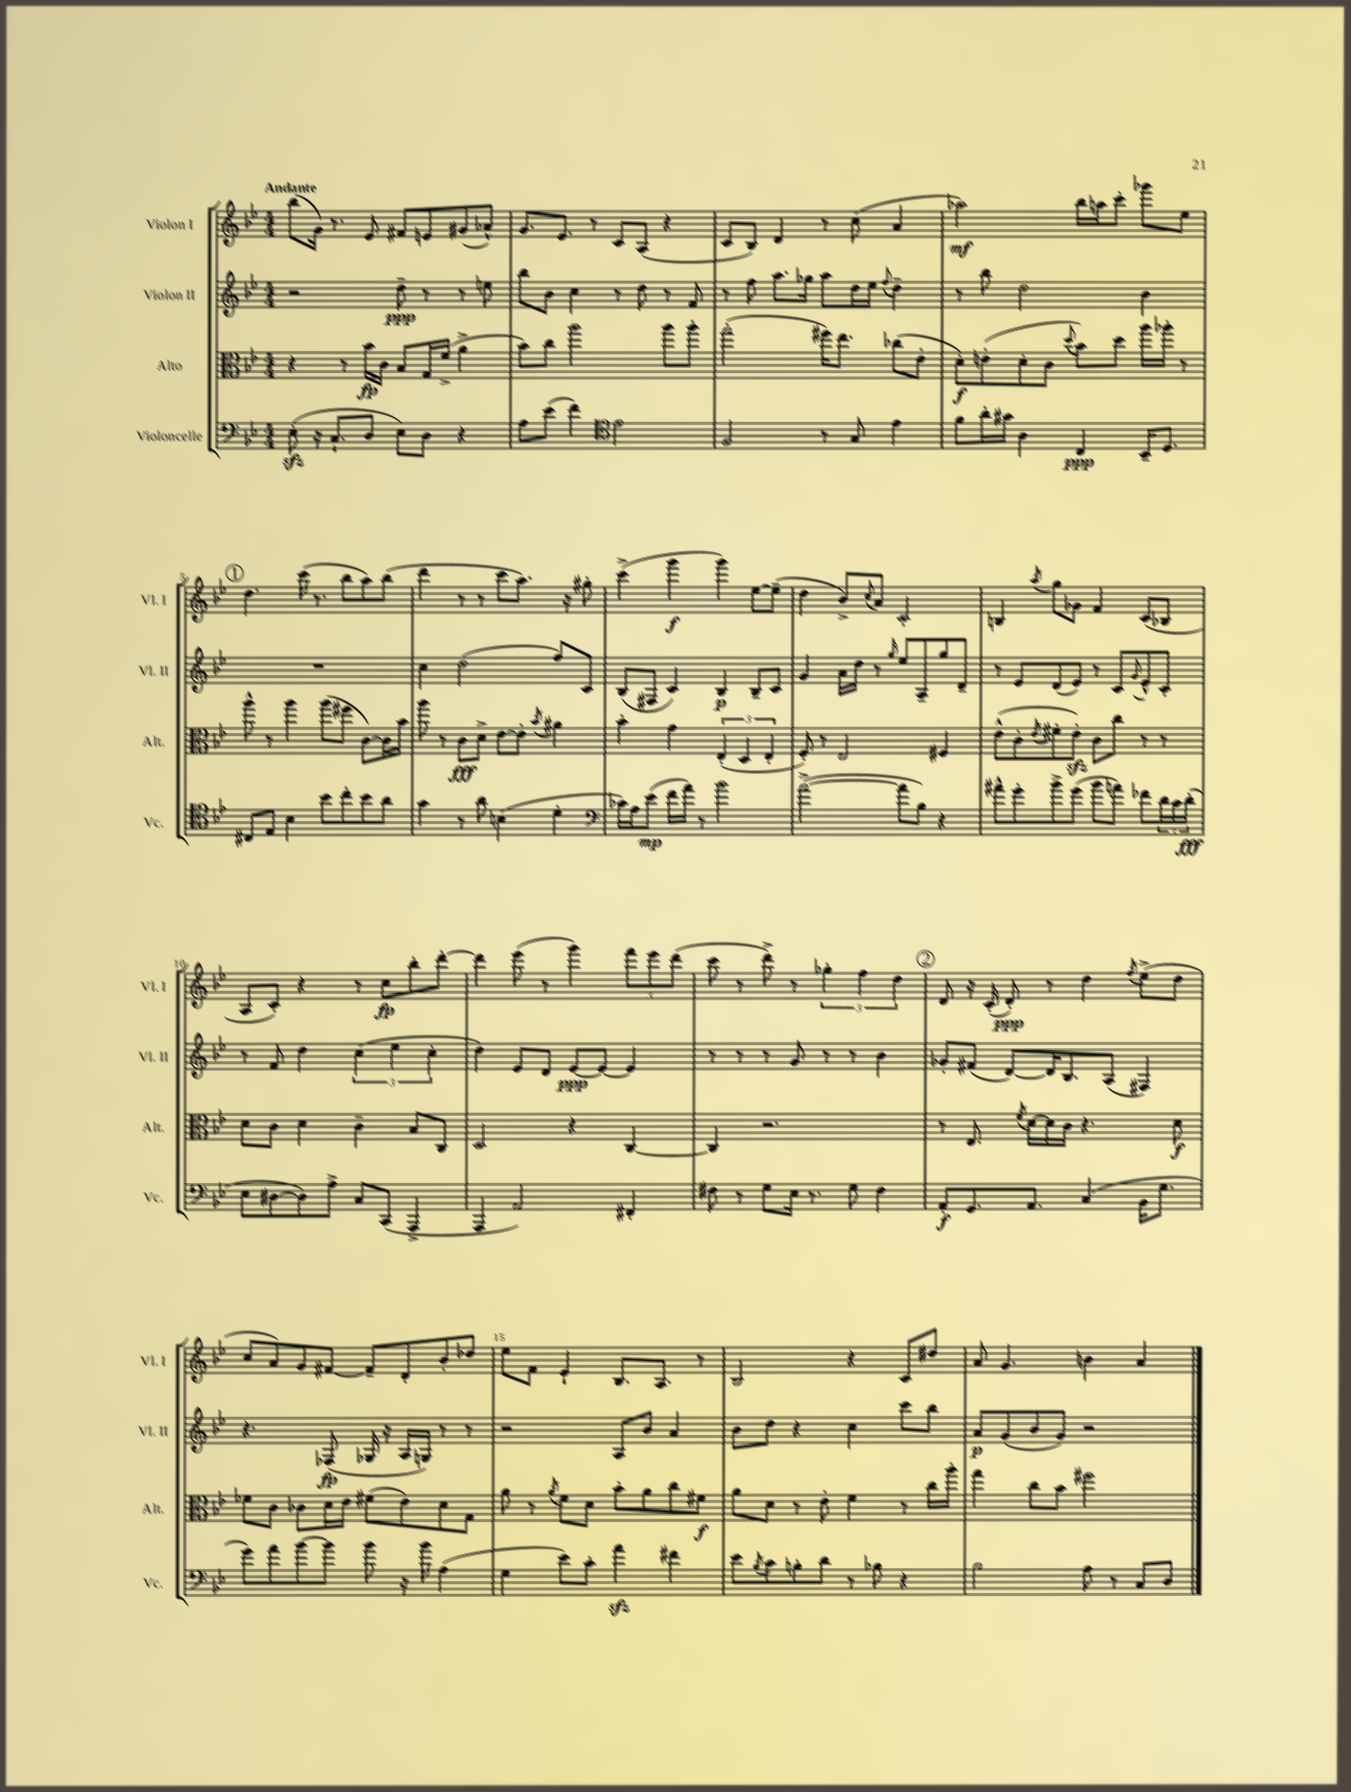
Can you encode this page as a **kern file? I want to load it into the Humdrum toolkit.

**kern	**dynam	**kern	**dynam	**kern	**dynam	**kern	**dynam
*part4	*part4	*part3	*part3	*part2	*part2	*part1	*part1
*staff4	*staff4	*staff3	*staff3	*staff2	*staff2	*staff1	*staff1
*I"Violoncelle	*	*I"Alto	*	*I"Violon II	*	*I"Violon I	*
*I'Vc.	*	*I'Alt.	*	*I'Vl. II	*	*I'Vl. I	*
*clefF4	*	*clefC3	*	*clefG2	*	*clefG2	*
*k[b-e-]	*	*k[b-e-]	*	*k[b-e-]	*	*k[b-e-]	*
*M4/4	*	*M4/4	*	*M4/4	*	*M4/4	*
=1	=1	=1	=1	=1	=1	=1	=1
!	!	!	!	!	!	!LO:TX:a:B:t=Andante	!
(8E-zz'\	.	4r	.	2r	.	(8bb-\L	.
16r	.	.	.	.	.	16g\Jk)	.
8.C`/L	.	.	.	.	.	8.r	.
.	.	8r	.	.	.	.	.
8D/J	.	16b-\LL	fp	.	.	8e-/	.
.	.	16c\JJ	.	.	.	.	.
8E-\L)	.	8B-/L	.	8dd~\	ppp	8f#X/L	.
8D\J	.	16G/L	.	8r	.	8en/	.
.	.	(16f^/JJ	.	.	.	.	.
4r	.	4a^\	.	8r	.	(8g#X/	.
.	.	.	.	8een\	.	8a-X^^/J)	.
=2	=2	=2	=2	=2	=2	=2	=2
8A\L	.	8b-\L)	.	8bb-\L	.	8.g/L	.
(8e-\J	.	8cc\J	.	8b-\J	.	.	.
.	.	.	.	.	.	8.e-/J	.
4f\)	.	2aa\	.	4cc\	.	.	.
.	.	.	.	.	.	8r	.
*clefC4	*	*	*	*	*	*	*
2e-\	.	.	.	8r	.	8c/L	.
.	.	.	.	8dd\	.	(8A/J	.
.	.	8aa\L	.	8r	.	4r	.
.	.	8aa'\J	.	8f/	.	.	.
=3	=3	=3	=3	=3	=3	=3	=3
2F/	.	(2gg'\	.	8r	.	8c/L	.
.	.	.	.	8ff\	.	8B-/J)	.
.	.	.	.	8.aa\L	.	4d/	.
.	.	.	.	16gg-X\Jk	.	.	.
8r	.	16ff#X\KL)	.	8aa\L	.	8r	.
.	.	8.ee-\J	.	.	.	.	.
8G/	.	.	.	16dd\L	.	(8cc\	.
.	.	.	.	16ee-\JJ	.	.	.
.	.	.	.	8qqff/	.	.	.
4e-\	.	(8cc-X\L	.	4dd~\	.	4a/	.
.	.	8e-'\J	.	.	.	.	.
=4	=4	=4	=4	=4	=4	=4	=4
8f\L	.	8d'\L)	f	8r	.	2aa-X\)	mf
16a'\L	.	(8en'\	.	8bb-\	.	.	.
16g#X\JJ	.	.	.	.	.	.	.
4A\	.	8d'\	.	2dd\	.	.	.
.	.	8c\J	.	.	.	.	.
.	.	8qqdd/	.	.	.	.	.
4C/	ppp	8b-\L)	.	.	.	16bb-\LL	.
.	.	.	.	.	.	16aan\J	.
.	.	8dd\J	.	.	.	8ccc'\J	.
16BB-~/KL	.	16aa\LL	.	4b-\	.	8ggg-X\L	.
8.D/J	.	16aa-X'\JJ	.	.	.	.	.
.	.	8r	.	.	.	8ee-\J	.
!!LO:LB:g=z
!!LO:REH:place=s1:t=1
=5	=5	=5	=5	=5	=5	=5	=5
8C#X/L	.	8aa^^\	.	1r	.	4.dd\	.
8E-/J	.	8r	.	.	.	.	.
4B-\	.	4aa\	.	.	.	.	.
.	.	.	.	.	.	(16ccc\	.
.	.	.	.	.	.	8.r	.
8b-\L	.	(8aa\L	.	.	.	.	.
8cc'\	.	8ff#X\J	.	.	.	8bb-\L	.
8b-\	.	[8c\L)	.	.	.	8aa\)	.
8a\J	.	16c\L]	.	.	.	(8bb-\J	.
.	.	16b-\JJ	.	.	.	.	.
=6	=6	=6	=6	=6	=6	=6	=6
4g\	.	8aa\	.	4cc\	.	4ddd\	.
.	.	8r	.	.	.	.	.
8r	.	8c\L	fff	(2dd\	.	8r	.
8a\	.	8d^\J	.	.	.	8r	.
(4Bn\	.	[8e-\L	.	.	.	8ccc\L	.
.	.	8e-'\J]	.	.	.	8.aa\J)	.
.	.	8qb-/	.	.	.	.	.
4d'\	.	4a#X\	.	8ff/L)	.	.	.
.	.	.	.	.	.	16r	.
.	.	.	.	8c/J	.	8gg#X'\	.
=7	=7	=7	=7	=7	=7	=7	=7
*clefF4	*	*	*	*	*	*	*
16c-X\LL)	.	4b-'\	.	(8B-/L	.	(4ccc^\	.
16A\J	.	.	.	.	.	.	.
(8e-\J	mp	.	.	8F#X/J	.	.	.
16f\LL	.	4g\	.	4c/)	.	4ggg\	f
16a\JJ)	.	.	.	.	.	.	.
8r	.	.	.	.	.	.	.
2b-\	.	(6E-'/	.	4B-/	p	4ggg\)	.
.	.	6D/	.	.	.	.	.
.	.	.	.	8B-~/L	.	[8ee-\L	.
.	.	6E-'/	.	.	.	.	.
.	.	.	.	8c/J	.	(8ee-~\J]	.
=8	=8	=8	=8	=8	=8	=8	=8
([2a^\	.	8F'/)	.	4g/	.	4dd\	.
.	.	8r	.	.	.	.	.
.	.	2E-/	.	16a\LL	.	8b-^/L)	.
.	.	.	.	16dd\JJ	.	.	.
.	.	.	.	.	.	8qqcc/	.
.	.	.	.	8r	.	8a/J	.
.	.	.	.	16qqgg/	.	.	.
8a\L]	.	.	.	8ee-/L	.	2c'/	.
8B-\J)	.	.	.	8A~/	.	.	.
4r	.	4F#X/	.	8gg/	.	.	.
.	.	.	.	8d~/J	.	.	.
=9	=9	=9	=9	=9	=9	=9	=9
8a#X^^\L	.	(8e-^^\L	.	8r	.	4Bn/	.
8g'\	.	8c'\	.	8e-/L	.	.	.
.	.	8qe-/	.	.	.	8qaa/	.
8b-^\	.	8f#X'\	.	(8d/	.	8gg\L	.
(8g\J	.	8e-zz'\J)	.	8e-/J)	.	8g-X\J	.
8b-\L	.	8c\L	.	8r	.	4f/	.
8an\J)	.	8cc\J	.	8c/L	.	.	.
.	.	.	.	8qqg/	.	.	.
8f-X\L	.	8r	.	8e-^^/	.	(8c/L	.
24d\L	.	8r	.	8c'/J	.	8B-X/J	.
24c\	.	.	.	.	.	.	.
(24d'\JJ	fff	.	.	.	.	.	.
!!LO:LB:g=z
=10	=10	=10	=10	=10	=10	=10	=10
8E-\L	.	8d\L	.	8r	.	8A/L	.
[8D#X\	.	8c\J	.	8f/	.	8c'/J)	.
8D#\])	.	4d\	.	4dd\	.	4r	.
8A^\J	.	.	.	.	.	.	.
8C/L	.	4c~\	.	(6cc\	.	8r	.
(8CC/J	.	.	.	.	.	8cc\L	fp
.	.	.	.	6ee-\	.	.	.
4AAA^/	.	8B-/L	.	.	.	8bb-'\	.
.	.	.	.	6cc'\	.	.	.
.	.	8C/J	.	.	.	[8ddd'\J	.
=11	=11	=11	=11	=11	=11	=11	=11
4AAA/	.	2D/	.	4dd\)	.	4ddd\]	.
2AA/)	.	.	.	8e-/L	.	(8eee-\	.
.	.	.	.	8d/J	.	8r	.
.	.	4r	.	[8e-/L	ppp	4ggg\)	.
.	.	.	.	8e-/J_	.	.	.
4FF#X'/	.	[4C/	.	4e-/]	.	12fff\L	.
.	.	.	.	.	.	12eee-\	.
.	.	.	.	.	.	(12ddd\J	.
=12	=12	=12	=12	=12	=12	=12	=12
8F#X\	.	4C/]	.	8r	.	8ccc\	.
8r	.	.	.	8r	.	8r	.
8G\L	.	2.r	.	8r	.	8ddd^\)	.
16E-\Jk	.	.	.	8g/	.	8r	.
8.r	.	.	.	.	.	.	.
.	.	.	.	8r	.	6gg-X'\	.
8G\	.	.	.	8r	.	.	.
.	.	.	.	.	.	6ff\	.
4F#\	.	.	.	4b-\	.	.	.
.	.	.	.	.	.	6dd\	.
!!LO:REH:place=s1:t=2
=13	=13	=13	=13	=13	=13	=13	=13
8AA'/L	f	8r	.	8g-X'/L	.	8d/	.
8.GG/	.	8.E-/	.	(8f#X/J	.	16r	.
.	.	.	.	.	.	(16c'/	.
.	.	.	.	[8d/L)	.	8d'/)	ppp
.	.	8qf/	.	.	.	.	.
8.AA/J	.	[16d\LL	.	.	.	.	.
.	.	16d\]	.	16d/K]	.	8r	.
.	.	16c\JJ	.	8.B-/	.	.	.
(4C/	.	4.r	.	.	.	4dd\	.
.	.	.	.	(8A/J	.	.	.
.	.	.	.	.	.	8qff/	.
16BB-\KL	.	.	.	4F#X/)	.	(8ee-^\L	.
8.G\J	.	.	.	.	.	.	.
.	.	8d\	f	.	.	8dd\J	.
!!LO:LB:g=z
=14	=14	=14	=14	=14	=14	=14	=14
8g\L)	.	8f-X\L	.	4.r	.	8cc/L	.
8a\	.	8c\J	.	.	.	8a/)	.
[8b-\	.	8c-X\L	.	.	.	8g/	.
8b-\J]	.	16d\L	.	(8F-X/	fp	[8f#X/J	.
.	.	16e-\JJ	.	.	.	.	.
8b-\	.	(8f#X\L	.	16G-X/	.	8f#~/L]	.
.	.	.	.	16r	.	.	.
16r	.	8e-\)	.	16A/LL	.	8d'/	.
16b-\	.	.	.	16Gn/JJ)	.	.	.
(4A\	.	8d\	.	8r	.	8b-'/	.
.	.	8G\J	.	8r	.	8dd-X/J	.
=15	=15	=15	=15	=15	=15	=15	=15
4G\	.	8a\	.	2r	.	8ee-\L	.
.	.	8r	.	.	.	8f\J	.
.	.	8qa/	.	.	.	.	.
8e-\L)	.	8f\L	.	.	.	4e-`/	.
8c'\J	.	8d\J	.	.	.	.	.
4azz\	.	8b-'\L	.	8A/L	.	8.B-/L	.
.	.	8a\	.	8b-/J	.	.	.
.	.	.	.	.	.	8.A/J	.
4f#X\	.	8cc\	.	4a/	.	.	.
.	.	8f#X\J	f	.	.	8r	.
=16	=16	=16	=16	=16	=16	=16	=16
8e-\L	.	8a\L	.	8b-\L	.	2B-/	.
8qB-/	.	.	.	.	.	.	.
8c\	.	8d\J	.	8dd\J	.	.	.
8Bn'\	.	8r	.	4r	.	.	.
8d\J	.	8e-'\	.	.	.	.	.
8r	.	4f\	.	4cc\	.	4r	.
8B-X\	.	.	.	.	.	.	.
4r	.	8r	.	8ccc\L	.	8c/L	.
.	.	16cc\LL	.	8bb-\J	.	8dd#X/J	.
.	.	16aa'\JJ	.	.	.	.	.
=17	=17	=17	=17	=17	=17	=17	=17
2B-\	.	4gg\	.	8a/L	p	8a/	.
.	.	.	.	(8g/	.	4.g/	.
.	.	8cc\L	.	8b-/	.	.	.
.	.	8b-\J	.	8g/J)	.	.	.
8A\	.	2ff#X\	.	2r	.	4bn\	.
8r	.	.	.	.	.	.	.
8C/L	.	.	.	.	.	4a/	.
8D/J	.	.	.	.	.	.	.
==	==	==	==	==	==	==	==
*-	*-	*-	*-	*-	*-	*-	*-
